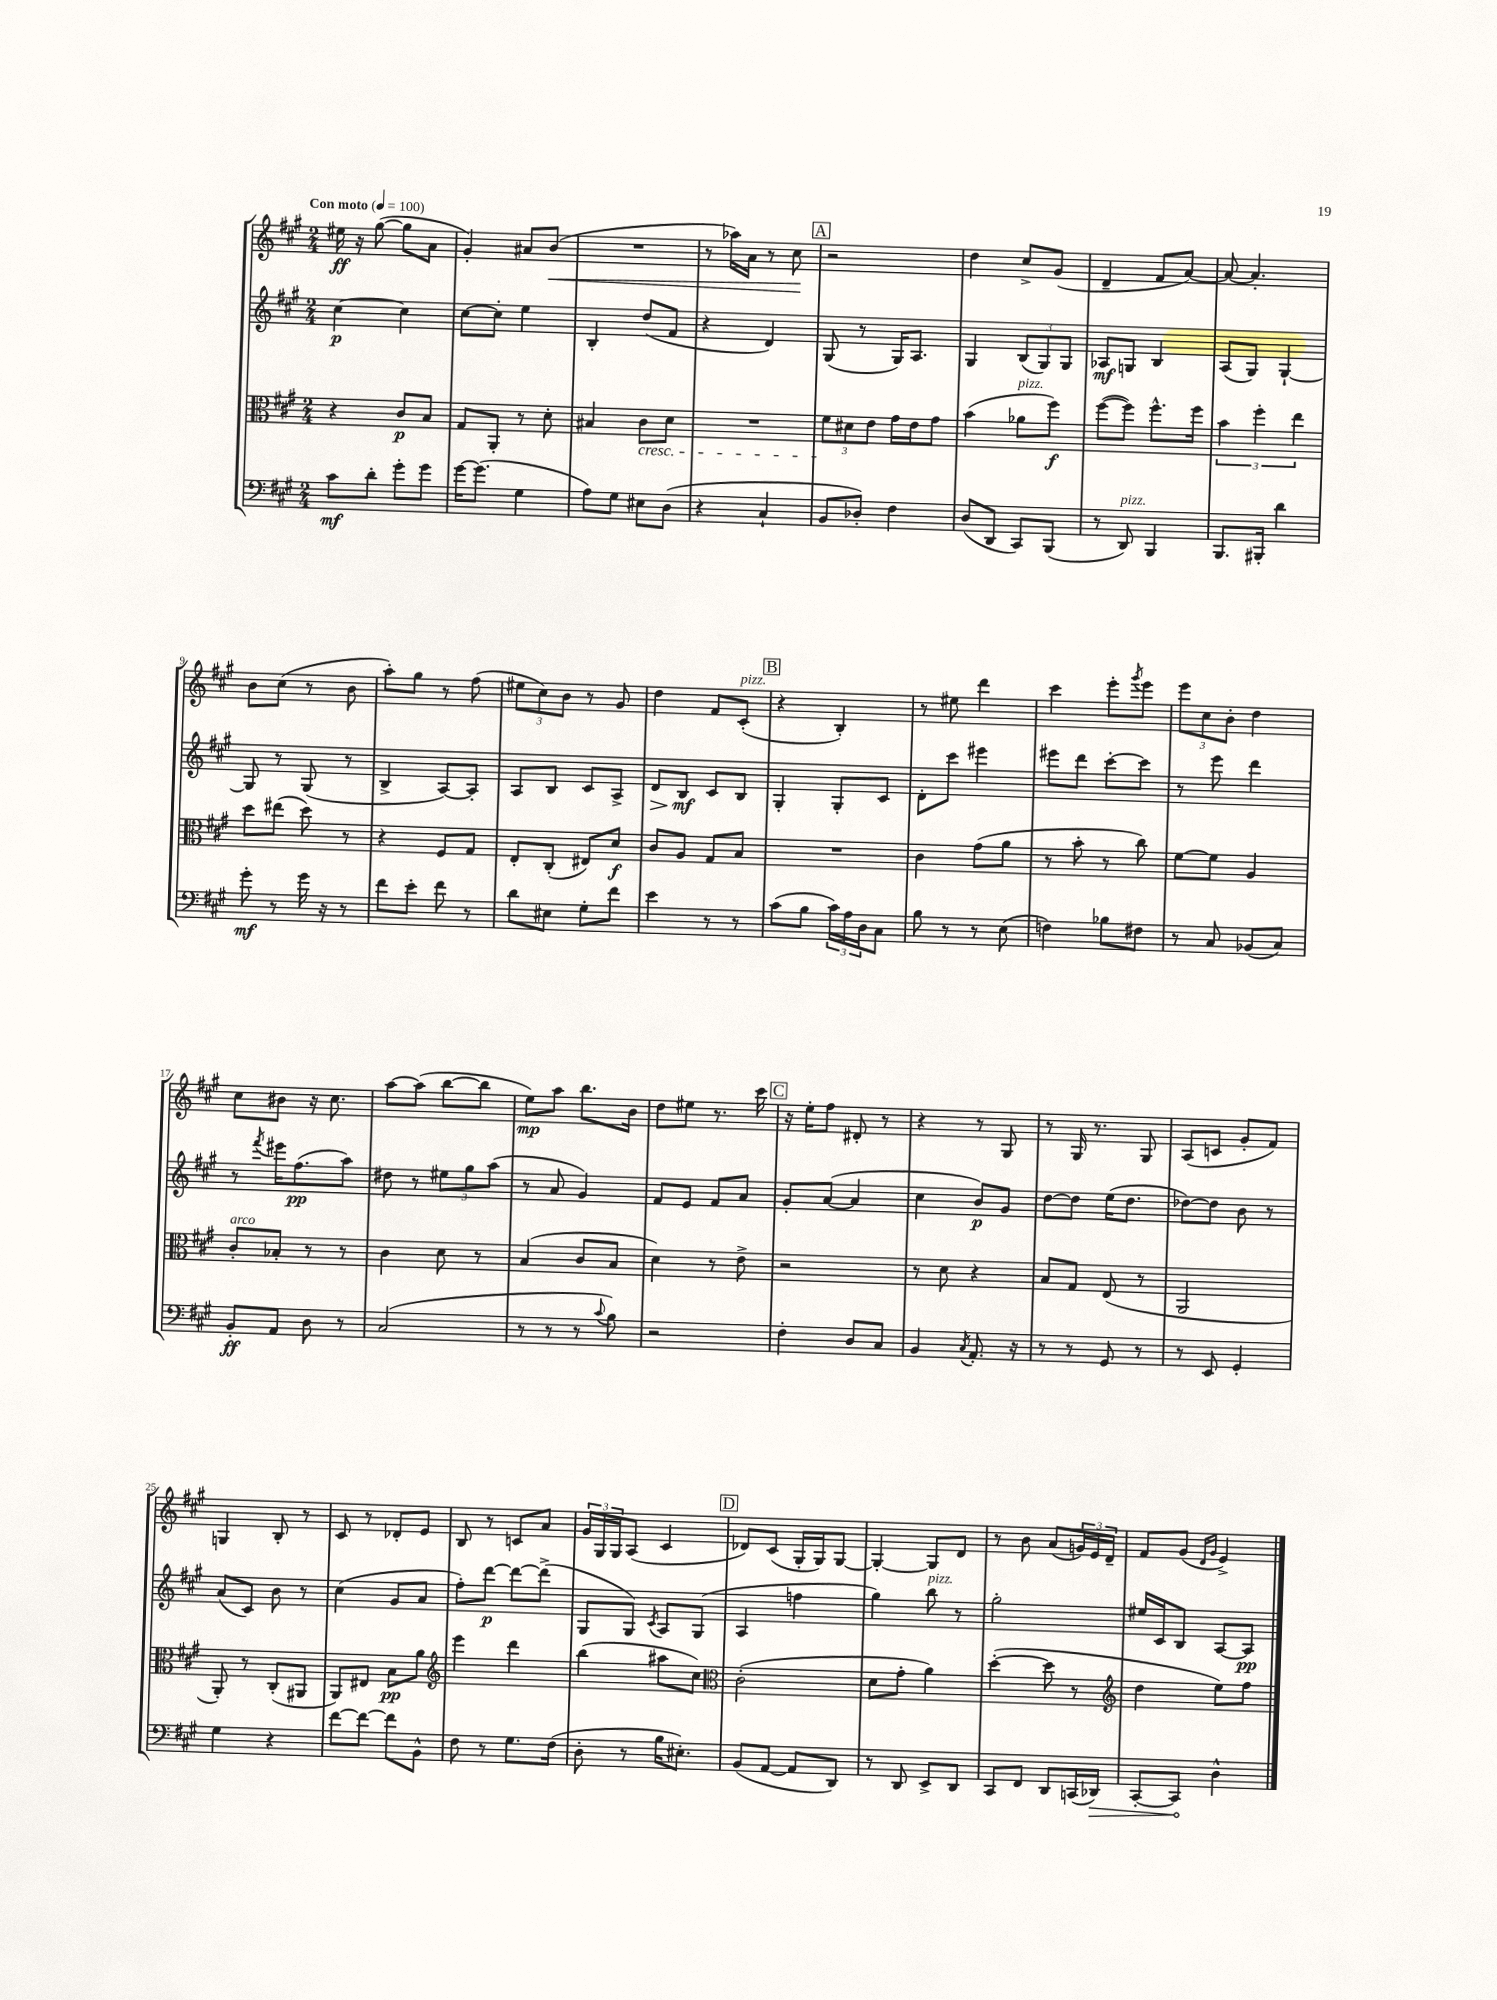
<<
\new StaffGroup <<
\new Staff = "s0" {
    \clef treble \key a \major \numericTimeSignature \time 2/4 \tempo "Con moto" 4 = 100
    eis''16\ff r16 gis''8~( gis''8 a'8 |
    gis'4-.) ais'8 b'8\<( |
    R2 |
    r8 aes''16) a'16 r8 cis''8\! |
    \mark \markup { \box "A" } r2 |
    d''4 cis''8-> gis'8( |
    d'4-- fis'8 a'8~) |
    a'8~ a'4.-. |
    b'8 cis''8( r8 b'8 |
    a''8-.) gis''8 r8 fis''8( |
    \tuplet 3/2 { eis''8 cis''8) b'8 } r8 gis'8 |
    d''4 fis'8 cis'8-.^\markup { \italic "pizz." }( |
    \mark \markup { \box "B" } r4 b4-.) |
    r8 eis''8 d'''4 |
    cis'''4 e'''8-. \acciaccatura { gis'''8 } e'''8 |
    \tuplet 3/2 { e'''8 cis''8 b'8-. } d''4 |
    cis''8 bis'8 r16 cis''8. |
    a''8~ a''8( b''8~ b''8 |
    e''8\mp) a''8 b''8. b'16 |
    d''8 eis''8 r8. cis'''16 |
    \mark \markup { \box "C" } r16 e''16-. fis''8 dis'8-. r8 |
    r4 r8 gis8 |
    r8 gis16 r8. gis8 |
    a8( c'8 gis'8-. fis'8) |
    g4 b8-. r8 |
    cis'8 r8 des'8-. e'8 |
    b8 r8 c'8 a'8 |
    \tuplet 3/2 { gis'16 gis16 gis16 } a8( cis'4 |
    \mark \markup { \box "D" } des'8) cis'8( gis16-. gis16) gis8~ |
    gis4~-. gis8 d'8 |
    r8 b'8 a'8( \tuplet 3/2 { g'16) e'16 d'16-- } |
    fis'8 gis'8( \grace { d'16 gis'16 } e'4->) \bar "|." |
}
\new Staff = "s1" {
    \clef treble \key a \major \numericTimeSignature \time 2/4
    cis''4~\p cis''4 |
    cis''8~ cis''8-. e''4 |
    b4-. d''8( fis'8 |
    r4 d'4) |
    \mark \markup { \box "A" } gis8( r8 gis16) a8. |
    gis4 \tuplet 3/2 { b8( gis8) gis8 } |
    aes8\mf g8 b4 |
    a8( gis8) gis4~-! |
    gis8 r8 gis8( r8 |
    b4-> a8~) a8-. |
    a8 b8 cis'8 a8-> |
    d'8\> b8\mf\! cis'8 b8 |
    \mark \markup { \box "B" } gis4-. gis8-. cis'8 |
    d'8-. cis'''8 eis'''4 |
    eis'''8 d'''8 cis'''8~-. cis'''8 |
    r8 e'''8 d'''4 |
    r8 \acciaccatura { fis'''8 } eis'''16 fis''8.\pp( a''8) |
    dis''8 r8 \tuplet 3/2 { eis''8 gis''8 a''8( } |
    r8 a'8 gis'4) |
    fis'8 e'8 fis'8 a'8 |
    \mark \markup { \box "C" } gis'8-. a'8~( a'4 |
    cis''4 b'8\p) gis'8 |
    d''8~ d''8 e''16( d''8. |
    des''8~) des''8 b'8 r8 |
    a'8( cis'8) b'8 r8 |
    cis''4( gis'8 a'8 |
    fis''8-.) d'''8~\p d'''8~ d'''8->( |
    gis8 gis8) \acciaccatura { cis'8 } a8 gis8( |
    \mark \markup { \box "D" } a4 f''4 |
    gis''4) b''8^\markup { \italic "pizz." } r8 |
    gis''2-. |
    eis''16 cis'16 b8 a8~ a8\pp \bar "|." |
}
\new Staff = "s2" {
    \clef alto \key a \major \numericTimeSignature \time 2/4
    r4 cis'8\p b8 |
    gis8 a,8-. r8 d'8-. |
    bis4 cis'8\cresc d'8 |
    R2 |
    \mark \markup { \box "A" } \tuplet 3/2 { fis'8\! dis'8 e'8 } gis'16 e'16 gis'8 |
    b'4( aes'8^\markup { \italic "pizz." } fis''8\f) |
    fis''8~( fis''8) fis''8.-^ fis''16 |
    \tuplet 3/2 { b'4 fis''4-. e''4 } |
    d''8 eis''8( d''8) r8 |
    r4 fis8 gis8 |
    e8-. cis8-.( eis8) d'8\f |
    cis'8 a8 gis8 b8 |
    \mark \markup { \box "B" } R2 |
    cis'4 gis'8( a'8 |
    r8 b'8-. r8 cis''8) |
    fis'8~ fis'8 a4 |
    cis'8-.^\markup { \italic "arco" } bes8-. r8 r8 |
    cis'4 d'8 r8 |
    b4( cis'8 b8 |
    d'4) r8 e'8-> |
    \mark \markup { \box "C" } r2 |
    r8 d'8 r4 |
    b8 gis8 e8( r8 |
    a,2 |
    a,8-.) r8 cis8-.( ais,8 |
    a,8) eis8 b8\pp a'8 |
    \clef treble e'''4 d'''4 |
    b''4( ais''8 cis''8) |
    \mark \markup { \box "D" } \clef alto cis'2-.( |
    d'8 gis'8-. a'4) |
    d''4~-.( d''8 r8 |
    \clef treble d''4 e''8) fis''8 \bar "|." |
}
\new Staff = "s3" {
    \clef bass \key a \major \numericTimeSignature \time 2/4
    cis'8\mf d'8-. gis'8-. gis'8 |
    gis'16~ gis'8.( gis4 |
    a8) gis8 eis8 d8( |
    r4 cis4-! |
    \mark \markup { \box "A" } b,8 des8-.) fis4 |
    d8( d,8 cis,8) b,,8( |
    r8 d,8^\markup { \italic "pizz." }) b,,4 |
    b,,8. bis,,16-. d'4 |
    gis'8-.\mf r8 gis'16 r16 r8 |
    fis'8 e'8-. fis'8 r8 |
    d'8 eis8 gis8-. fis'8 |
    e'4 r8 r8 |
    \mark \markup { \box "B" } cis'8( b8 \tuplet 3/2 { cis'16) a16 d16 } cis8 |
    b8 r8 r8 e8( |
    f4) bes8 fis8 |
    r8 cis8 bes,8( cis8) |
    b,8-.\ff a,8 d8 r8 |
    cis2( |
    r8 r8 r8 \appoggiatura { cis'8 } b8) |
    r2 |
    \mark \markup { \box "C" } fis4-. d8 cis8 |
    b,4 \acciaccatura { cis8 } a,8.-. r16 |
    r8 r8 gis,8 r8 |
    r8 e,8 gis,4-. |
    gis4 r4 |
    fis'8~ fis'8~ fis'8 b,8-^ |
    fis8 r8 gis8. fis16( |
    d8-. r8 b16 eis8.-.) |
    \mark \markup { \box "D" } b,8( a,8~ a,8 d,8) |
    r8 d,8 e,8-> d,8 |
    cis,8 fis,8 d,8 c,16( \once \override Hairpin.circled-tip = ##t des,16\>) |
    cis,8~-. cis,8\! d4-^ \bar "|." |
}
>>
>>
